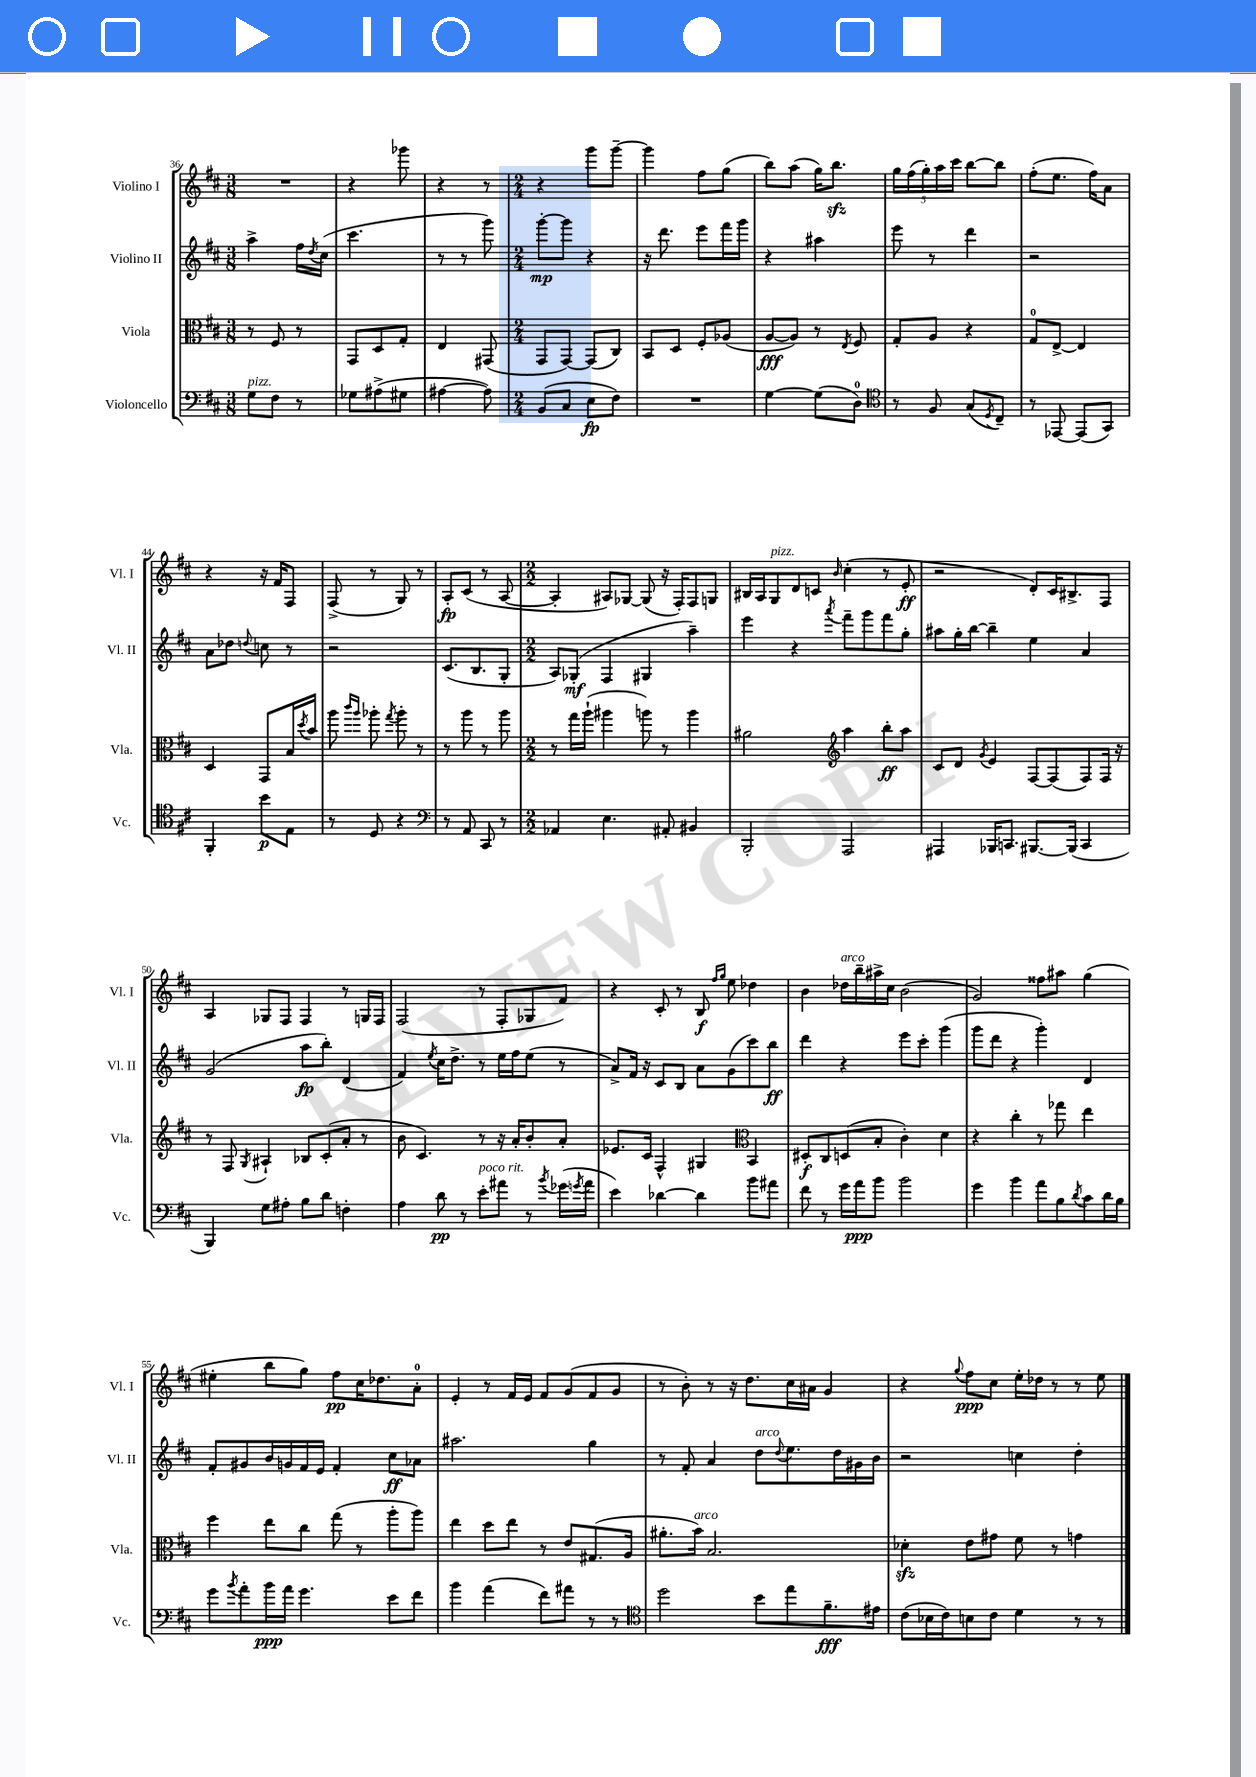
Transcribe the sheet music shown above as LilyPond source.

<<
\new StaffGroup <<
\new Staff = "s0" \with { instrumentName = "Violino I" shortInstrumentName = "Vl. I" } {
    \clef treble \key d \major \numericTimeSignature \time 3/8
    R4. |
    r4 ges'''8 |
    r4 r8 |
    \numericTimeSignature \time 2/4 r4 g'''8 g'''8~-- |
    g'''4 fis''8 g''8( |
    b''8) a''8( g''16) b''8.\sfz |
    \tuplet 5/4 { g''16 fis''16( g''16-.) a''16 cis'''16 } b''8~ b''8 |
    fis''8-.( e''8. fis''16) a'8 |
    r4 r16 fis'16 fis8 |
    fis8->( r8 g8) r8 |
    a8-.\fp cis'8( r8 a8~ |
    \numericTimeSignature \time 2/2 a4-. ais8) ges8~ ges8( r16 fis16-.) fis8 g8 |
    bis16 a16 g8^\markup { \italic "pizz." } d'8 c'8 \grace { b'16 } cis''4-.( r8 e'8-.\ff |
    r2 d'8-.) cis'16 bis8.-> fis8 |
    a4 ges8 fis8 fis4 r8 g16 fis16 |
    fis2( r8 fis8-. ges8 fis'8) |
    r4 cis'8-. r8 b8\f \grace { fis''16 g''16 } e''8 des''4 |
    b'4 des''16^\markup { \italic "arco" } b''16-- ais''16-> cis''16 b'2( |
    g'2) fisis''8 ais''8 g''4( |
    eis''4-. b''8 g''8) fis''8\pp cis''16 des''8. a'8-0-. |
    e'4-. r8 fis'16 e'16 fis'8 g'8( fis'8 g'8 |
    r8 b'8-.) r8 r16 d''8. cis''16 ais'16 g'4 |
    r4 \appoggiatura { g''8 } fis''8\ppp cis''8 e''16-. des''16 r8 r8 e''8 \bar "|." |
}
\new Staff = "s1" \with { instrumentName = "Violino II" shortInstrumentName = "Vl. II" } {
    \clef treble \key d \major \numericTimeSignature \time 3/8
    a''4-> fis''16 \acciaccatura { d''8 } cis''16( |
    cis'''4. |
    r8 r8 g'''8) |
    \numericTimeSignature \time 2/4 g'''8~-.\mp g'''8 r4 |
    r16 d'''8. e'''8 fis'''16 g'''16 |
    r4 ais''4 |
    e'''8 r8 d'''4 |
    r2 |
    a'8 des''8 \appoggiatura { d''8 } c''8 r8 |
    r2 |
    cis'8.( b8. g8-. |
    \numericTimeSignature \time 2/2 a8) ges8-.\mf( fis4 gis4 a''4--) |
    e'''4 r4 \acciaccatura { a'''8 } fis'''8-- g'''8 fis'''8 g''8-. |
    ais''8 g''16-. b''16~ b''4-- e''4 a'4 |
    g'2( a''8\fp b''8-.) d'4( |
    fis'4) \acciaccatura { e''8 } cis''16 d''8.-> r8 e''16 fis''16 e''8( r8 |
    a'8->) fis'16 r16 cis'8 b8 a'8 g'8( cis'''8) b''8\ff |
    d'''4 r4 e'''8 cis'''8-. g'''4( |
    g'''8 d'''8 r4 g'''4-.) d'4 |
    fis'8-. gis'8 b'16 g'16 fis'16 e'16 fis'4-. cis''8\ff aes'8 |
    ais''2. g''4 |
    r8 fis'8-. a'4 d''8^\markup { \italic "arco" } \appoggiatura { d''8 } e''8. d''16 gis'16 b'16 |
    r2 c''4 d''4-. \bar "|." |
}
\new Staff = "s2" \with { instrumentName = "Viola" shortInstrumentName = "Vla." } {
    \clef alto \key d \major \numericTimeSignature \time 3/8
    r8 fis8 r8 |
    g,8 d8 g8-. |
    e4 gis,8( |
    \numericTimeSignature \time 2/4 g,8 g,8~) g,8( cis8) |
    b,8 d8 fis8-. aes8( |
    a8~\fff a8) r8 \acciaccatura { e8 } fis8 |
    g8-. a8 r4 |
    g8-0 e8~-> e4 |
    d4 g,8 b16 \acciaccatura { d''8 } b'16 |
    a''8 \grace { cis'''16 a''16 } aes''8-. \acciaccatura { g''8 } aes''8-. r8 |
    r8 a''8 r8 a''8 |
    \numericTimeSignature \time 2/2 r8 g''16 a''16-!( ais''4 a''8) r8 a''4 |
    ais'2 \clef treble a''4 b''8-.\ff a''8 |
    cis'8 d'8 \acciaccatura { g'8 } e'4 fis8~ fis8( fis8) fis16 r16 |
    r8 fis8 \acciaccatura { g8 } ais4-! bes8 cis'8-.( a'8-. r8 |
    b'8 cis'4.) r8 r16 a'16-. b'8-. a'8-. |
    ees'8. cis'16 fis4-^ gis4 \clef alto b,4 |
    dis8-.\f cis8 d8( b8-. cis'4-.) d'4 |
    r4 cis''4-. r8 ges''8 e''4 |
    fis''4 e''8 cis''8 g''8( r8 a''8-. a''8) |
    e''4 d''8 e''8 r8 e'8 gis8.( a16 |
    ais'8.-. b'16^\markup { \italic "arco" }) b2. |
    des'4-.\sfz e'8 gis'8 fis'8 r8 g'4 \bar "|." |
}
\new Staff = "s3" \with { instrumentName = "Violoncello" shortInstrumentName = "Vc." } {
    \clef bass \key d \major \numericTimeSignature \time 3/8
    g8^\markup { \italic "pizz." } fis8 r8 |
    ges8 ais8->( gis8 |
    ais4~ ais8) |
    \numericTimeSignature \time 2/4 b,8( cis8 e8\fp fis8) |
    R2 |
    g4~ g8( d8-0) |
    \clef tenor r8 fis8 g8( \acciaccatura { d8 } cis8--) |
    r8 ees,8~ ees,8( g,8) |
    fis,4-. b'8\p e8 |
    r8 d8 r4 |
    \clef bass r8 a,8 cis,8 r8 |
    \numericTimeSignature \time 2/2 aes,4 e4. ais,8-. bis,4 |
    b,,2-. a,,2 |
    ais,,4 bes,,16 c,8. bis,,8.~ bis,,16( c,4 |
    b,,4) g8 ais8-. b8 d'8 f4-. |
    a4 d'8\pp r8 e'8-.^\markup { \italic "poco rit." } ais'8 r8 \acciaccatura { b'8 } ges'16( \acciaccatura { g'8 } ais'16 |
    e'4) des'4~ des'4 b'8 ais'8 |
    fis'8 r8 g'16 a'16\ppp b'8 b'2 |
    g'4 b'4 a'8 b8 \acciaccatura { d'8 } cis'8 d'16 b16 |
    g'8 \acciaccatura { b'8 } a'8-. b'16\ppp a'16 g'4. e'8 fis'8 |
    b'4 a'4( fis'8) ais'8 r8 r8 |
    \clef tenor d''2 b'8 e''8 fis'8.--\fff eis'16 |
    cis'8( bes16 cis'16) b8 cis'8 d'4 r8 r8 \bar "|." |
}
>>
>>
\layout { \context { \Score currentBarNumber = #36 } }
